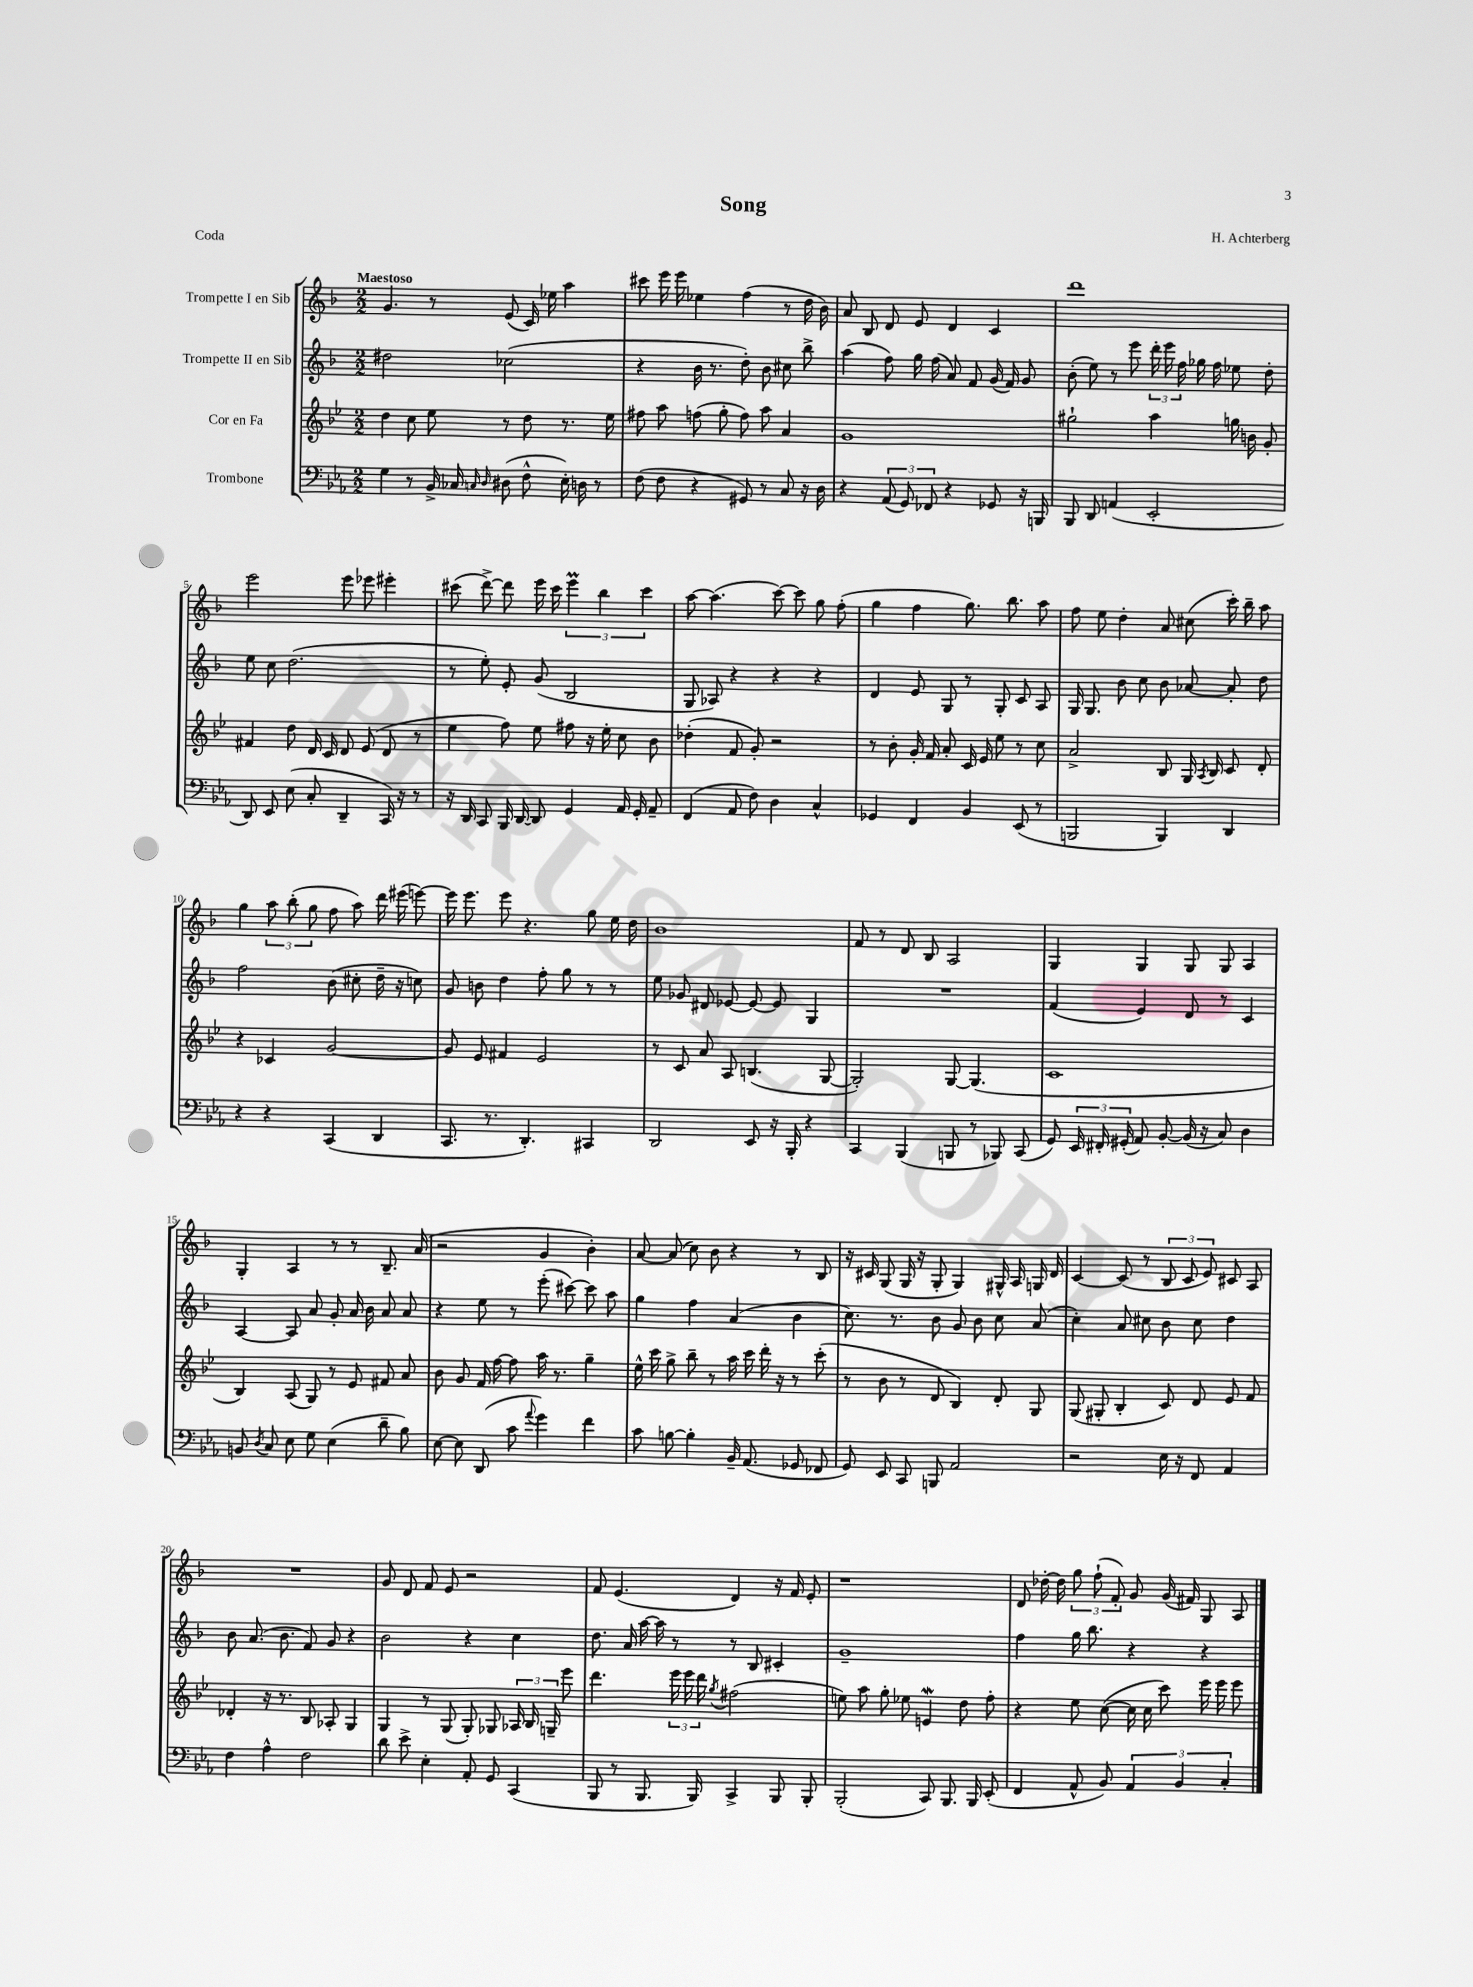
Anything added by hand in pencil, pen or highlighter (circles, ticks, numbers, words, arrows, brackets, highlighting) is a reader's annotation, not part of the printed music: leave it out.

**kern	**kern	**kern	**kern
*part4	*part3	*part2	*part1
*staff4	*staff3	*staff2	*staff1
*I"Trombone	*I"Cor en Fa	*I"Trompette II en Sib	*I"Trompette I en Sib
*clefF4	*clefG2	*clefG2	*clefG2
*k[b-e-a-]	*k[b-e-]	*k[b-]	*k[b-]
*M2/2	*M2/2	*M2/2	*M2/2
=1	=1	=1	=1
!	!	!	!LO:TX:a:B:t=Maestoso
4G\	4dd\	2dd#X\	4.g/
8r	8cc\	.	.
16BB-^/	8ee-\	.	8r
16C-X/	.	.	.
16qqCn/	.	.	.
16qqD/	.	.	.
(8D#X\	8r	(2cc-X\	(8e/
8F^^\	8dd\	.	16c/)
.	.	.	16ee-X\
16E-'\)	8.r	.	4aa\
16Dn\	.	.	.
8r	.	.	.
.	16ee-\	.	.
=2	=2	=2	=2
(8F\	8ff#X\	4r	8ccc#X\
8F\	8aa\	.	16eee\
.	.	.	16eee\
4r	(8ffn\	16b-\	4ee-X\
.	.	8.r	.
.	8gg'\	.	.
8GG#X/)	8ff\)	8dd'\)	(4ff\
8r	8aa\	8b-\	.
8C/	4a/	8cc#X\	8r
16r	.	8bb-^\	16dd\
16D\	.	.	16b-\)
=3	=3	=3	=3
4r	1g	(4aa\	8a/
.	.	.	8B-/
(12AA-/	.	8ff\)	8d/
12GG/)	.	.	.
.	.	16gg\	8e/
12FF-X/	.	.	.
.	.	(16ff\	.
4r	.	8a/)	4d/
.	.	8f/	.
8GG-X/	.	(16g/	4c/
.	.	16f/)	.
16r	.	8g/	.
16BBBn/	.	.	.
=4	=4	=4	=4
8BBB-/	2gg#X`\	(8b-'\	1ddd
8DD/	.	8ee\)	.
(4AAn/	.	8r	.
.	.	8eee\	.
2EE-'/	4aa\	24ddd'\	.
.	.	24eee\	.
.	.	24ff\	.
.	.	16gg-X\	.
.	.	16ff\	.
.	16ggn\	8ee-X\	.
.	16bn\	.	.
.	8g'/	8dd'\	.
!!LO:LB:g=z
=5	=5	=5	=5
8DD/)	4f#X/	8ee\	2eee\
8EE-/	.	8cc\	.
(8E-\	8dd\	(2.dd\	.
8C'/	16d/	.	.
.	16c/	.	.
4DD~/	8d/	.	8eee\
.	(8e-/	.	8eee-X\
16CC/)	8d/	.	4eee#X'\
16r	.	.	.
8r	8r	.	.
=6	=6	=6	=6
16r	4ee-\	8r	(8ccc#X\
16DD/	.	.	.
8CC/	.	8ee'\)	[8ddd^\)
16BBB-/	8ff\)	8e'/	8ddd\]
[16DD/	.	.	.
8DD/]	8ee-\	(8g/	16eee\
.	.	.	16ccc#\
4GG/	8ff#X\	2B-/	6eeem\
.	16r	.	.
.	.	.	6bb-\
.	16ee-'\	.	.
16AA-/	8cc\	.	.
16GG'/	.	.	.
.	.	.	6ccc#\
8AA-~/	8b-\	.	.
=7	=7	=7	=7
(4FF/	(4dd-X'\	8G/	[8aa\
.	.	8A-X/)	(4.aa\]
8AA-/	8f/	4r	.
8F\)	8g'/)	.	.
4D\	2r	4r	[8ccc\)
.	.	.	8ccc\]
4C^^/	.	4r	8gg\
.	.	.	(8ff'\
=8	=8	=8	=8
4GG-X/	8r	4d/	4gg\
.	8b-'\	.	.
4FF/	16g'/	8e/	4ff\
.	16f/	.	.
.	8a'/	8G/	.
4BB-/	16c/	8r	8.gg\)
.	16e-/	.	.
.	8ee-\	8G'/	.
.	.	.	8.bb-\
(8EE-/	8r	8c/	.
8r	8cc\	8A/	8aa\
=9	=9	=9	=9
2BBBn/	2a^/	16G/	8ff\
.	.	8.G/	.
.	.	.	8ee\
.	.	8b-\	4dd'\
.	.	8cc\	.
4BBB/)	8B-/	8b-\	8a/
.	16G/	[8a-X/	(8cc#X\
.	8qA/	.	.
.	16B-/	.	.
4DD/	8c/	8a-'/]	16ccc'\)
.	.	.	16bb-~\
.	8d'/	8dd\	8aa\
!!LO:LB:g=z
=10	=10	=10	=10
4r	4r	2ff\	4gg\
4r	4c-X/	.	12aa\
.	.	.	(12bb-'\
.	.	.	12gg\
(4CC/	[2g/	(8b-\	8ff\
.	.	8cc#X'\	8aa\)
4DD/	.	16dd~\	16ddd\
.	.	16r	(16eee#X\
.	.	8ccn\)	[8eeen\)
=11	=11	=11	=11
8.CC/	8g/]	8g/	16eee\]
.	.	.	8.eee\
.	8e-/	8bn\	.
8.r	.	.	.
.	4f#X/	4dd\	8eee\
4.DD'/)	.	.	4.r
.	2e-/	8ff'\	.
.	.	8gg\	.
4CC#X/	.	8r	8gg\
.	.	8r	16ee\
.	.	.	16dd\
=12	=12	=12	=12
2DD/	8r	8ee\	1b-
.	8c/	8g-X/	.
.	8a/	8d#X/	.
.	8A/	[8e-X/	.
8EE-/	(4.Bn/	8e-/_	.
16r	.	8e-/]	.
16BBB-'/	.	.	.
4r	.	4G/	.
.	[8G/	.	.
=13	=13	=13	=13
4CC/	2G'/])	1r	8f/
.	.	.	8r
(4BBB-/	.	.	8d/
.	.	.	8B-/
8BBBn/	[8G/	.	2A/
8r	(4.G/]	.	.
8BBB-X/)	.	.	.
(8CC/	.	.	.
=14	=14	=14	=14
8GG/)	1c	(4f/	4G/
24EE-/	.	.	.
24FF#X'/	.	.	.
(24GG#X'/	.	.	.
8AA-/)	.	4e/)	4G/
[8BB-'/	.	.	.
(16BB-/]	.	8d/	8G/
16r	.	.	.
8C/)	.	8r	8G/
4D\	.	4c/	4A/
!!LO:LB:g=z
=15	=15	=15	=15
8BBn/	4B-/)	[4A/	4G'/
8qD/	.	.	.
8C/	.	.	.
8E-\	(8A/	8A/]	4A/
8G\	8G/)	8a/	.
(4E-\	8r	8g'/	8r
.	8e-/	16a/	8r
.	.	16b-\	.
8d~\	8f#X/	8a/	8.B-~/
8B-\)	8a/	8a/	.
.	.	.	(16a/
=16	=16	=16	=16
[8E-\	8b-\	4r	2r
8E-\]	8g/	.	.
(8DD/	16f/	8ee\	.
.	[16ff\	.	.
8c\	8ff\]	8r	.
8qqa-/	.	.	.
4g\)	16aa\	(8eee'\	4g/
.	8.r	.	.
.	.	[8ccc#X\)	.
4f\	4gg~\	8ccc#\]	4b-'\)
.	.	8aa\	.
=17	=17	=17	=17
8c\	16ee-^^\	4gg\	[8a/
.	16ccc\	.	.
[8Bn\	8gg^\	.	(8a/]
4B'\]	8bb-~\	4ff\	8cc\)
.	8r	.	8b-\
16BB-~/	16aa\	(4a/	4r
(8.AA-/	16ccc\	.	.
.	16ddd'\	.	.
.	16r	.	.
8GG-X/	8r	4b-\	8r
8FF-X/	(8ccc'\	.	8B-/
=18	=18	=18	=18
8GG/)	8r	8.cc\)	16r
.	.	.	16c#X/
8EE-/	8b-\	.	(8G/
.	.	8.r	.
8CC/	8r	.	16G/
.	.	.	16r
8BBBn/	8d/	8b-\	8G'/
2AA-/	4B-/)	8g/	4G/)
.	.	8b-\	.
.	8d'/	8cc\	16G#X^^/
.	.	.	16A/
.	8G/	(8a/	16Gn/
.	.	.	16d/
=19	=19	=19	=19
2r	(8G/	4cc'\)	[4c/
.	8G#X'/	.	.
.	4B-'/	8a/	(8c/]
.	.	8cc#X\	8r
16E-\	8c/)	8b-\	12B-/
16r	.	.	.
.	.	.	12c/
8FF/	8d/	8cc#\	.
.	.	.	12e/)
4AA-/	8e-/	4dd\	8c#X/
.	8f/	.	8A/
!!LO:LB:g=z
=20	=20	=20	=20
4F\	4d-X'/	8b-\	1r
.	.	(8.a/	.
4A-^^\	16r	.	.
.	8.r	8.b-\	.
2F\	8B-/	8f/)	.
.	8A-X'/	8g/	.
.	4G/	4r	.
=21	=21	=21	=21
8d\	4G/	2b-\	8g/
8e-^\	.	.	8d/
4E-'\	8r	.	8f/
.	(8G/	.	8e/
8AA-'/	8G'/)	4r	2r
8GG/	8G-X/	.	.
(4CC/	24A-X/	4cc\	.
.	24B-/	.	.
.	24Gn~/	.	.
.	8eee-\	.	.
=22	=22	=22	=22
8BBB-/	4.ddd\	8.dd\	8f/
8r	.	.	(4.e/
.	.	16a/	.
8.BBB-/	.	[16aa\	.
.	.	16aa\]	.
.	24eee-\	8r	.
.	24eee-\	.	.
16BBB-/)	.	.	.
.	24ddd\	.	.
.	8qgg/	.	.
4CC^/	(2ff#X\	8r	4d/)
.	.	8B-/	.
8BBB-/	.	4c#X'/	16r
.	.	.	16f/
8BBB-'/	.	.	8e'/
=23	=23	=23	=23
(2BBB-'/	8een\)	1g~	1r
.	8aa\	.	.
.	8gg'\	.	.
.	8ee-X\	.	.
8CC/)	4enW/	.	.
8.BBB-/	.	.	.
.	8dd\	.	.
16BBB-/	.	.	.
(8EE-'/	8ff'\	.	.
=24	=24	=24	=24
4FF/	4r	4ff\	8d/
.	.	.	[16dd-X'\
.	.	.	16dd-\]
8AA-^^/	8ee-\	16gg\	12gg\
.	.	8.bb-\	.
.	.	.	(12ff`\
8BB-/)	([8cc\	.	.
.	.	.	12f'/)
6AA-/	16cc\]	4r	8g/
.	16cc\	.	.
.	8ccc\)	.	(16g/
6BB-/	.	.	.
.	.	.	16f#X/)
.	16eee-\	4r	8G/
.	16eee-\	.	.
6C'/	.	.	.
.	8eee-\	.	8A/
==	==	==	==
*-	*-	*-	*-
